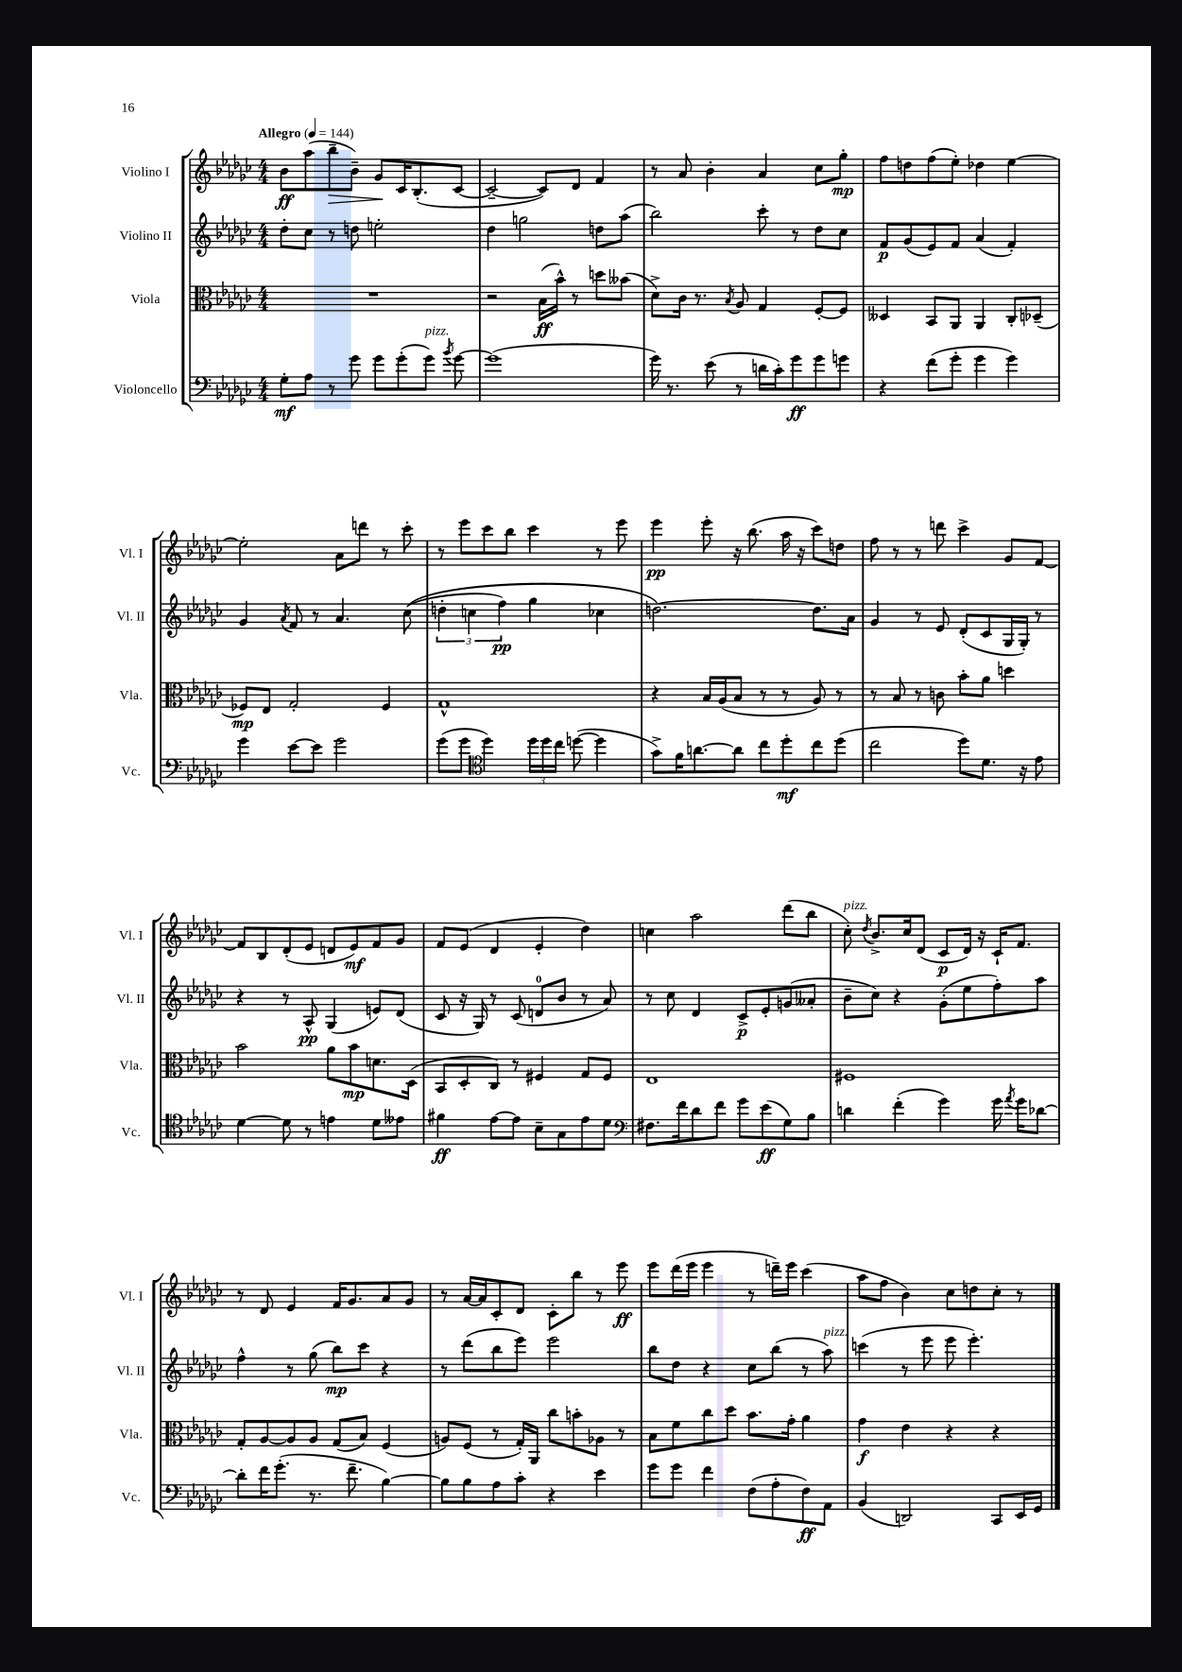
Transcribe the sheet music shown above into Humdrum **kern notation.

**kern	**dynam	**kern	**dynam	**kern	**dynam	**kern	**dynam
*part4	*part4	*part3	*part3	*part2	*part2	*part1	*part1
*staff4	*staff4	*staff3	*staff3	*staff2	*staff2	*staff1	*staff1
*I"Violoncello	*	*I"Viola	*	*I"Violino II	*	*I"Violino I	*
*I'Vc.	*	*I'Vla.	*	*I'Vl. II	*	*I'Vl. I	*
*clefF4	*	*clefC3	*	*clefG2	*	*clefG2	*
*k[b-e-a-d-g-c-]	*	*k[b-e-a-d-g-c-]	*	*k[b-e-a-d-g-c-]	*	*k[b-e-a-d-g-c-]	*
*M4/4	*	*M4/4	*	*M4/4	*	*M4/4	*
*MM144	*	*MM144	*	*MM144	*	*MM144	*
=1	=1	=1	=1	=1	=1	=1	=1
!	!	!	!	!	!	!LO:TX:a:B:t=Allegro	!
8G-'\L	mf	1r	.	8dd-'\L	.	8b-\L	ff
8A-\J	.	.	.	8cc-\J	.	(8aa-\	.
!	!	!	!	!	!	!	!LO:HP:b
8r	.	.	.	8r	.	8bb-~\	>
8g-\	.	.	.	8ddn\	.	8b-~\J)	.
8g-\L	.	.	.	2een'\	.	8g-/L	.
(8g-'\	.	.	.	.	.	16c-/K	]
.	.	.	.	.	.	(8.B-'/	.
!LO:TX:a:i:t=pizz.	!	!	!	!	!	!	!
8g-\J)	.	.	.	.	.	.	.
8qb-/	.	.	.	.	.	.	.
[8g-\	.	.	.	.	.	[8c-/J	.
=2	=2	=2	=2	=2	=2	=2	=2
(1g-]	.	2r	.	4dd-\	.	2c-~/_	.
.	.	.	.	2ggn\	.	.	.
.	.	(16B-\LL	ff	.	.	8c-/L])	.
.	.	16b-^^\JJ)	.	.	.	.	.
.	.	8r	.	.	.	8d-/J	.
.	.	8ddn\L	.	8ddn\L	.	4f/	.
.	.	(8b--X\J	.	(8aa-\J	.	.	.
=3	=3	=3	=3	=3	=3	=3	=3
16g-\)	.	8d-^\L)	.	2bb-\)	.	8r	.
8.r	.	.	.	.	.	.	.
.	.	16c-\Jk	.	.	.	8a-/	.
.	.	8.r	.	.	.	.	.
(8e-\	.	.	.	.	.	4b-'\	.
.	.	8qB-/	.	.	.	.	.
8r	.	8A-/	.	.	.	.	.
16dn\LL	.	4G-/	.	8ccc-'\	.	4a-/	.
16c-'\J)	.	.	.	.	.	.	.
8g-\	ff	.	.	8r	.	.	.
8g-\	.	[8F'/L	.	8dd-\L	.	8cc-\L	.
8gn\J	.	8F/J]	.	8cc-\J	.	8gg-'\J	mp
=4	=4	=4	=4	=4	=4	=4	=4
4r	.	4D--X/	.	8f/L	p	8ff\L	.
.	.	.	.	(8g-/	.	8ddn\	.
(8f\L	.	8BB-/L	.	8e-/)	.	(8ff\	.
8g-'\J	.	8AA-/J	.	8f/J	.	8ee-'\J)	.
4g-\	.	4AA-/	.	(4a-/	.	4dd-X\	.
4g-\)	.	8C-'/L	.	4f'/)	.	[4ee-\	.
.	.	(8D-X~/J	.	.	.	.	.
!!LO:LB:g=z
=5	=5	=5	=5	=5	=5	=5	=5
4g-\	.	8F-X/L)	mp	4g-/	.	2ee-'\]	.
.	.	8E-/J	.	.	.	.	.
.	.	.	.	8qa-/	.	.	.
[8e-\L	.	2G-'/	.	8f/	.	.	.
8e-\J]	.	.	.	8r	.	.	.
2g-\	.	.	.	4.a-/	.	8a-\L	.
.	.	.	.	.	.	8dddn\J	.
.	.	4F-/	.	.	.	8r	.
.	.	.	.	((8cc-\	.	8ccc-'\	.
=6	=6	=6	=6	=6	=6	=6	=6
(8g-\L	.	1G-^^	.	6ddn'\	.	8r	.
8g-\J	.	.	.	.	.	8eee-\L	.
.	.	.	.	6ccn\	.	.	.
*clefC4	*	*	*	*	*	*	*
4dd-\)	.	.	.	.	.	8ccc-\	.
.	.	.	.	6ff\)	pp	.	.
.	.	.	.	.	.	8bb-\J	.
24dd-\LL	.	.	.	4gg-\	.	4ccc-\	.
24dd-\	.	.	.	.	.	.	.
24cc-\JJ	.	.	.	.	.	.	.
([8ddn\	.	.	.	.	.	.	.
4dd\]	.	.	.	4cc-X\	.	8r	.
.	.	.	.	.	.	8eee-\	.
=7	=7	=7	=7	=7	=7	=7	=7
8g-^\L)	.	4r	.	[2.ddn\)	.	4eee-\	pp
16f\K	.	.	.	.	.	.	.
[8.an\	.	.	.	.	.	.	.
.	.	16B-/LL	.	.	.	8eee-'\	.
.	.	(16A-/J	.	.	.	.	.
8a\J]	.	8B-/J	.	.	.	16r	.
.	.	.	.	.	.	(8.bb-\	.
8cc-\L	.	8r	.	.	.	.	.
8dd-'\	mf	8r	.	.	.	16aa-\	.
.	.	.	.	.	.	16r	.
8cc-\	.	8A-/)	.	8.dd\L]	.	8ccc-\L)	.
(8dd-\J	.	8r	.	.	.	8ddn\J	.
.	.	.	.	16a-\Jk	.	.	.
=8	=8	=8	=8	=8	=8	=8	=8
2cc-\	.	8r	.	4g-/	.	8ff\	.
.	.	8B-/	.	.	.	8r	.
.	.	8r	.	8r	.	8r	.
.	.	8cn\	.	8e-/	.	8dddn\	.
8dd-\L)	.	8b-'\L	.	(8d-'/L	.	4ccc-^\	.
8.d-\J	.	8a-\J	.	8c-/	.	.	.
.	.	4ddn\	.	16G-/L	.	8g-/L	.
16r	.	.	.	16G-'/JJ)	.	.	.
8e-\	.	.	.	8r	.	[8f/J	.
!!LO:LB:g=z
=9	=9	=9	=9	=9	=9	=9	=9
[4d-\	.	2b-\	.	4r	.	8f/L]	.
.	.	.	.	.	.	8B-/	.
8d-\]	.	.	.	8r	.	(8d-'/	.
8r	.	.	.	8A-^^/	pp	8e-/J	.
4en\	.	8a-\L	.	(4G-/	.	8dn/L	.
.	.	8b-\	mp	.	.	8e-/)	mf
8d-\L	.	8.dn\	.	8en/L)	.	8f/	.
8e--X\J	.	.	.	(8d-/J	.	8g-/J	.
.	.	(16D-\Jk	.	.	.	.	.
=10	=10	=10	=10	=10	=10	=10	=10
4f#X\	ff	8BB-/L	.	8c-/	.	8f/L	.
.	.	8D-'/	.	16r	.	(8e-/J	.
.	.	.	.	16G-/)	.	.	.
[8e-\L	.	8C-/J)	.	8r	.	4d-/	.
8e-\J]	.	8r	.	(8c-/	.	.	.
8B-~\L	.	4F#X/	.	8dn/L	.	4e-'/	.
8G-\	.	.	.	8b-/J	.	.	.
8e-\	.	8G-/L	.	8r	.	4dd-\)	.
8d-\J	.	8F#/J	.	8a-/)	.	.	.
=11	=11	=11	=11	=11	=11	=11	=11
*clefF4	*	*	*	*	*	*	*
8.F#X\L	.	1E-	.	8r	.	4ccn\	.
.	.	.	.	8cc-\	.	.	.
16f\k	.	.	.	.	.	.	.
8d-\	.	.	.	4d-/	.	2aa-\	.
8f\J	.	.	.	.	.	.	.
8g-\L	.	.	.	8c-^/L	p	.	.
(8e-\	ff	.	.	8e-'/	.	.	.
8G-\)	.	.	.	(8gn/	.	(8ddd-\L	.
8B-\J	.	.	.	8a--X'/J	.	8bb-\J	.
=12	=12	=12	=12	=12	=12	=12	=12
!	!	!	!	!	!	!LO:TX:a:i:t=pizz.	!
4dn\	.	1F#X	.	8b-~\L	.	8cc-'\)	.
.	.	.	.	.	.	8qdd-/	.
.	.	.	.	8cc-\J)	.	8.b-^/L	.
(4f'\	.	.	.	4r	.	.	.
.	.	.	.	.	.	16cc-/k	.
.	.	.	.	.	.	(8d-/J	.
4g-\)	.	.	.	(8g-'\L	.	8c-/L	p
.	.	.	.	8ee-\	.	16d-/Jk)	.
.	.	.	.	.	.	16r	.
16g-\	.	.	.	8ff'\)	.	16c-`/KL	.
8qa-/	.	.	.	.	.	.	.
16g-\KL	.	.	.	.	.	8.f/J	.
[8d-X\J	.	.	.	8aa-\J	.	.	.
!!LO:LB:g=z
=13	=13	=13	=13	=13	=13	=13	=13
8d-'\L]	.	8G-'/L	.	4ff^^\	.	8r	.
16f\K	.	[8A-/	.	.	.	8d-/	.
(8.g-'\J	.	.	.	.	.	.	.
.	.	8A-/]	.	8r	.	4e-/	.
8.r	.	8A-/J	.	(8gg-\	.	.	.
.	.	(8G-/L	.	8bb-\L)	mp	16f/KL	.
8.f~\	.	.	.	.	.	8.g-/	.
.	.	8B-/J)	.	8ccc-\J	.	.	.
[4B-\)	.	(4F/	.	4r	.	8a-/	.
.	.	.	.	.	.	8g-/J	.
=14	=14	=14	=14	=14	=14	=14	=14
8B-\L]	.	8An/L)	.	8r	.	8r	.
8B-\	.	(8F/J	.	(8ddd-\L	.	[16a-/LL	.
.	.	.	.	.	.	16a-/J]	.
8A-\	.	8r	.	8bb-\	.	8c-'/	.
8c-'\J	.	16G-'/LL)	.	8eee-\J)	.	8d-/J	.
.	.	16AA-/JJ	.	.	.	.	.
4r	.	8cc-\L	.	2eee-\	.	8c-'\L	.
.	.	8bn'\	.	.	.	8bb-\J	.
4e-\	.	8A-X\J	.	.	.	8r	.
.	.	8r	.	.	.	8eee-\	ff
=15	=15	=15	=15	=15	=15	=15	=15
8g-\L	.	8B-\L	.	8bb-\L	.	8eee-\L	.
8g-\J	.	8f\	.	8dd-\J	.	(16ddd-\L	.
.	.	.	.	.	.	16eee-\JJ	.
4f\	.	8cc-\	.	4r	.	4eee-\	.
.	.	8dd-\J	.	.	.	.	.
(8F\L	.	8.b-\L	.	8cc-\L	.	8r	.
8A-'\	.	.	.	(8bb-\J	.	16dddn~\LL)	.
.	.	16g-'\Jk	.	.	.	16eee-\JJ	.
8F\)	ff	4a-\	.	8r	.	(4ccc-\	.
!	!	!	!	!LO:TX:a:i:t=pizz.	!	!	!
8AA-\J	.	.	.	8aa-\)	.	.	.
=16	=16	=16	=16	=16	=16	=16	=16
(4BB-/	.	4g-\	f	(4cccn\	.	8aa-\L	.
.	.	.	.	.	.	8ff\J	.
2DDn/)	.	4e-\	.	8r	.	4b-\)	.
.	.	.	.	8eee-\	.	.	.
.	.	4r	.	8eee-\	.	8cc-\L	.
.	.	.	.	4.eee-'\)	.	8ddn\	.
8CC-/L	.	4r	.	.	.	8cc-'\J	.
16EE-/L	.	.	.	.	.	8r	.
16GG-/JJ	.	.	.	.	.	.	.
==	==	==	==	==	==	==	==
*-	*-	*-	*-	*-	*-	*-	*-
